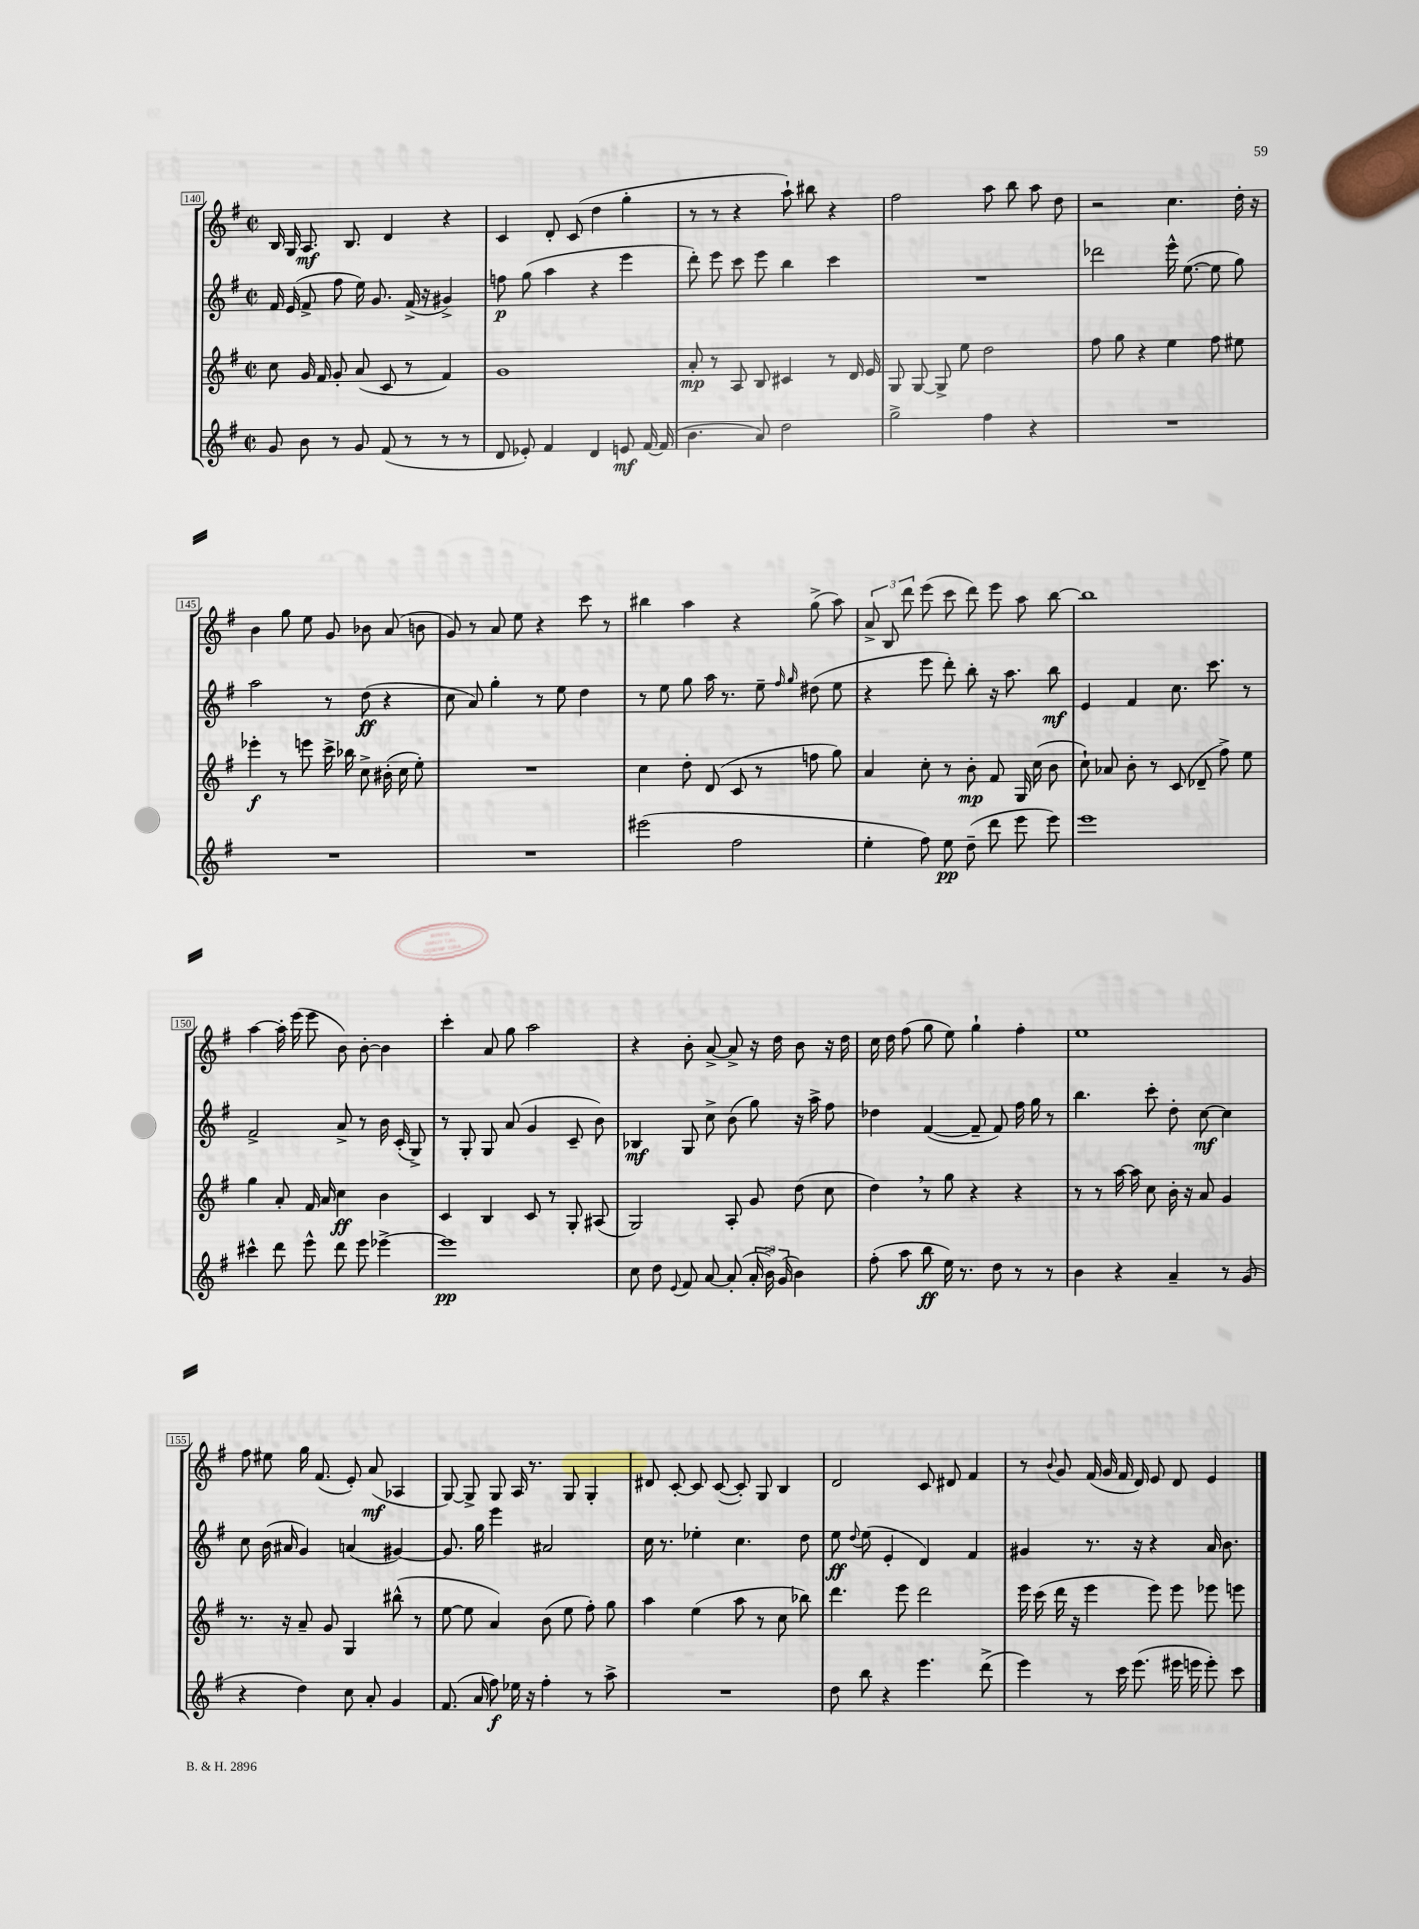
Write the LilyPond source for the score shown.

<<
\new StaffGroup <<
\new Staff = "s0" {
    \clef treble \key g \major \defaultTimeSignature \time 2/2
    \autoBeamOff b16 g16 a8.\mf b8. d'4 r4 |
    c'4 d'8-. c'8( d''4 g''4-. |
    r8 r8 r4 a''8-!) bis''8 r4 |
    fis''2 a''8 b''8 a''8 d''8 |
    r2 c''4. d''16-. r16 |
    b'4 g''8 e''8 g'8 bes'8 a'8( b'8 |
    g'8) r8 a'8 e''8 r4 c'''8 r8 |
    bis''4 a''4 r4 g''8->( a''8) |
    \tuplet 3/2 { a'8-> b8 d'''8 } e'''8( c'''8 d'''8) e'''8 a''8 b''8~ |
    b''1 |
    a''4~ a''16-. e'''16( e'''8 b'8) b'8~-. b'4 |
    c'''4-. a'8 g''8 a''2 |
    r4 b'8-. a'8~-> a'8-> r16 d''16 b'8 r16 d''16 |
    c''16 d''16 fis''8( g''8 e''8) g''4-! fis''4-. |
    e''1 |
    fis''8 eis''8 g''16 fis'8.( e'8-.) a'8\mf( aes4 |
    g8~) g8-> g8 a16 r8. g8 g4-. |
    dis'8 c'8~-. c'8 c'8~( c'8-.) g8 b4 |
    d'2 c'8 dis'8 fis'4 |
    r8 \appoggiatura { b'8 } g'8 fis'16( g'16 fis'16 d'16) e'8 d'8 e'4 \bar "|." |
}
\new Staff = "s1" {
    \clef treble \key g \major \defaultTimeSignature \time 2/2
    \autoBeamOff fis'16 e'16( fis'8-> fis''8 e''16) g'8. fis'16->( r16 gis'4->) |
    f''8\p g''8( a''4 r4 e'''4 |
    d'''8-.) e'''8 c'''8 e'''8 b''4 c'''4 |
    R1 |
    des'''2 e'''16-^ e''8.~( e''8 g''8) |
    a''2 r8 d''8\ff( r4 |
    c''8 a'8) g''4-. r8 e''8 d''4 |
    r8 e''8 g''8 a''16 r8. e''8-- \grace { fis''16 g''16 } dis''8( e''8 |
    r4 e'''8 d'''8-.) b''8-. r16 a''8. b''8\mf |
    e'4 fis'4 c''8. c'''8. r8 |
    fis'2-> a'8-> r8 b'16 c'16-.( g8->) |
    r8 g8-. g8 a'8( g'4 c'8-- b'8) |
    bes4\mf g8 c''8-> b'8( g''8) r16 a''16-> fis''8 |
    des''4 fis'4~( fis'8-- fis'8) fis''16 g''16 r8 |
    b''4. c'''8-. d''8-. c''8~\mf c''4 |
    c''8 b'16( ais'16 g'4) a'4( gis'4~) |
    gis'8. g''16 e'''4 ais'2 |
    c''16 r8. ees''4-. c''4. d''8 |
    e''8\ff \appoggiatura { d''8 } e''8( e'4-. d'4) fis'4 |
    gis'4 r8. r16 r4 a'16 b'8. \bar "|." |
}
\new Staff = "s2" {
    \clef treble \key g \major \defaultTimeSignature \time 2/2
    \autoBeamOff c''8 g'16 fis'16 g'8-. a'8( c'8 r8 fis'4) |
    g'1 |
    a'8-.\mp r8 a8 b8 cis'4 r8 d'16 e'16 |
    g8 g8~ g8-> e''8 d''2 |
    fis''8 g''8 r4 e''4 fis''8 eis''8 |
    ees'''4-.\f r8 e'''8 c'''16-> bes''16 c''8-> bis'16-.( c''16 e''8-.) |
    R1 |
    c''4 d''8-. d'8( c'8 r8 f''8 g''8) |
    a'4 c''8-. r8 b'8-.\mp fis'8 g16 c''16( b'8 |
    c''8-!) aes'8 b'8-. r8 c'8( des'8-- fis''8->) e''8 |
    g''4 a'8-. fis'16 a'16 c''4\ff b'4 |
    c'4 b4 c'8 r8 g8-. ais8( |
    g2) a8-. g'8 d''8( c''8 |
    d''4) \breathe r8 g''8 r4 r4 |
    r8 r8 a''16~ a''16 c''8 b'16-. r16 a'8 g'4 |
    r8. r16 a'8-- g'8 g4 bis''8-^( r8 |
    e''8~ e''8 a'4) b'8( e''8 fis''8-.) g''8 |
    a''4 e''4( a''8 r8 c''8 bes''8) |
    d'''4. e'''8 d'''2 |
    e'''16 c'''16( d'''16 r16 e'''4 e'''8) e'''8 ees'''8 e'''8 \bar "|." |
}
\new Staff = "s3" {
    \clef treble \key g \major \defaultTimeSignature \time 2/2
    \autoBeamOff g'8 b'8 r8 g'8 fis'8( r8 r8 r8 |
    d'8 ees'8-.) fis'4 d'4 e'8\mf fis'16~ fis'16( |
    b'4. a'8) d''2 |
    g''2-> fis''4 r4 |
    R1 |
    R1 |
    R1 |
    eis'''2( fis''2 |
    e''4-. fis''8) e''8\pp d''8--( d'''8 e'''8 e'''8) |
    e'''1 |
    cis'''4-^ d'''8 e'''8-^ d'''8 e'''8 ees'''4~-> |
    ees'''1\pp |
    c''8 d''8 \appoggiatura { e'8 } fis'8 a'8~ a'8-.( \tuplet 3/2 { a'16-. b'16->) g'16( } b'4) |
    fis''8-.( a''8 b''8\ff e''16) r8. d''8 r8 r8 |
    b'4 r4 a'4-- r8 g'8( |
    r4 d''4) c''8 a'8-. g'4 |
    fis'8.( a'16 fis''8\f) ees''16 r16 fis''4-. r8 a''8-> |
    R1 |
    d''8 b''8 r4 e'''4. d'''8->( |
    e'''4) r8 c'''16 e'''8.( eis'''16 e'''16 e'''8-.) c'''8 \bar "|." |
}
>>
>>
\layout { \context { \Score currentBarNumber = #140 \override BarNumber.stencil = #(make-stencil-boxer 0.1 0.3 ly:text-interface::print) } }
